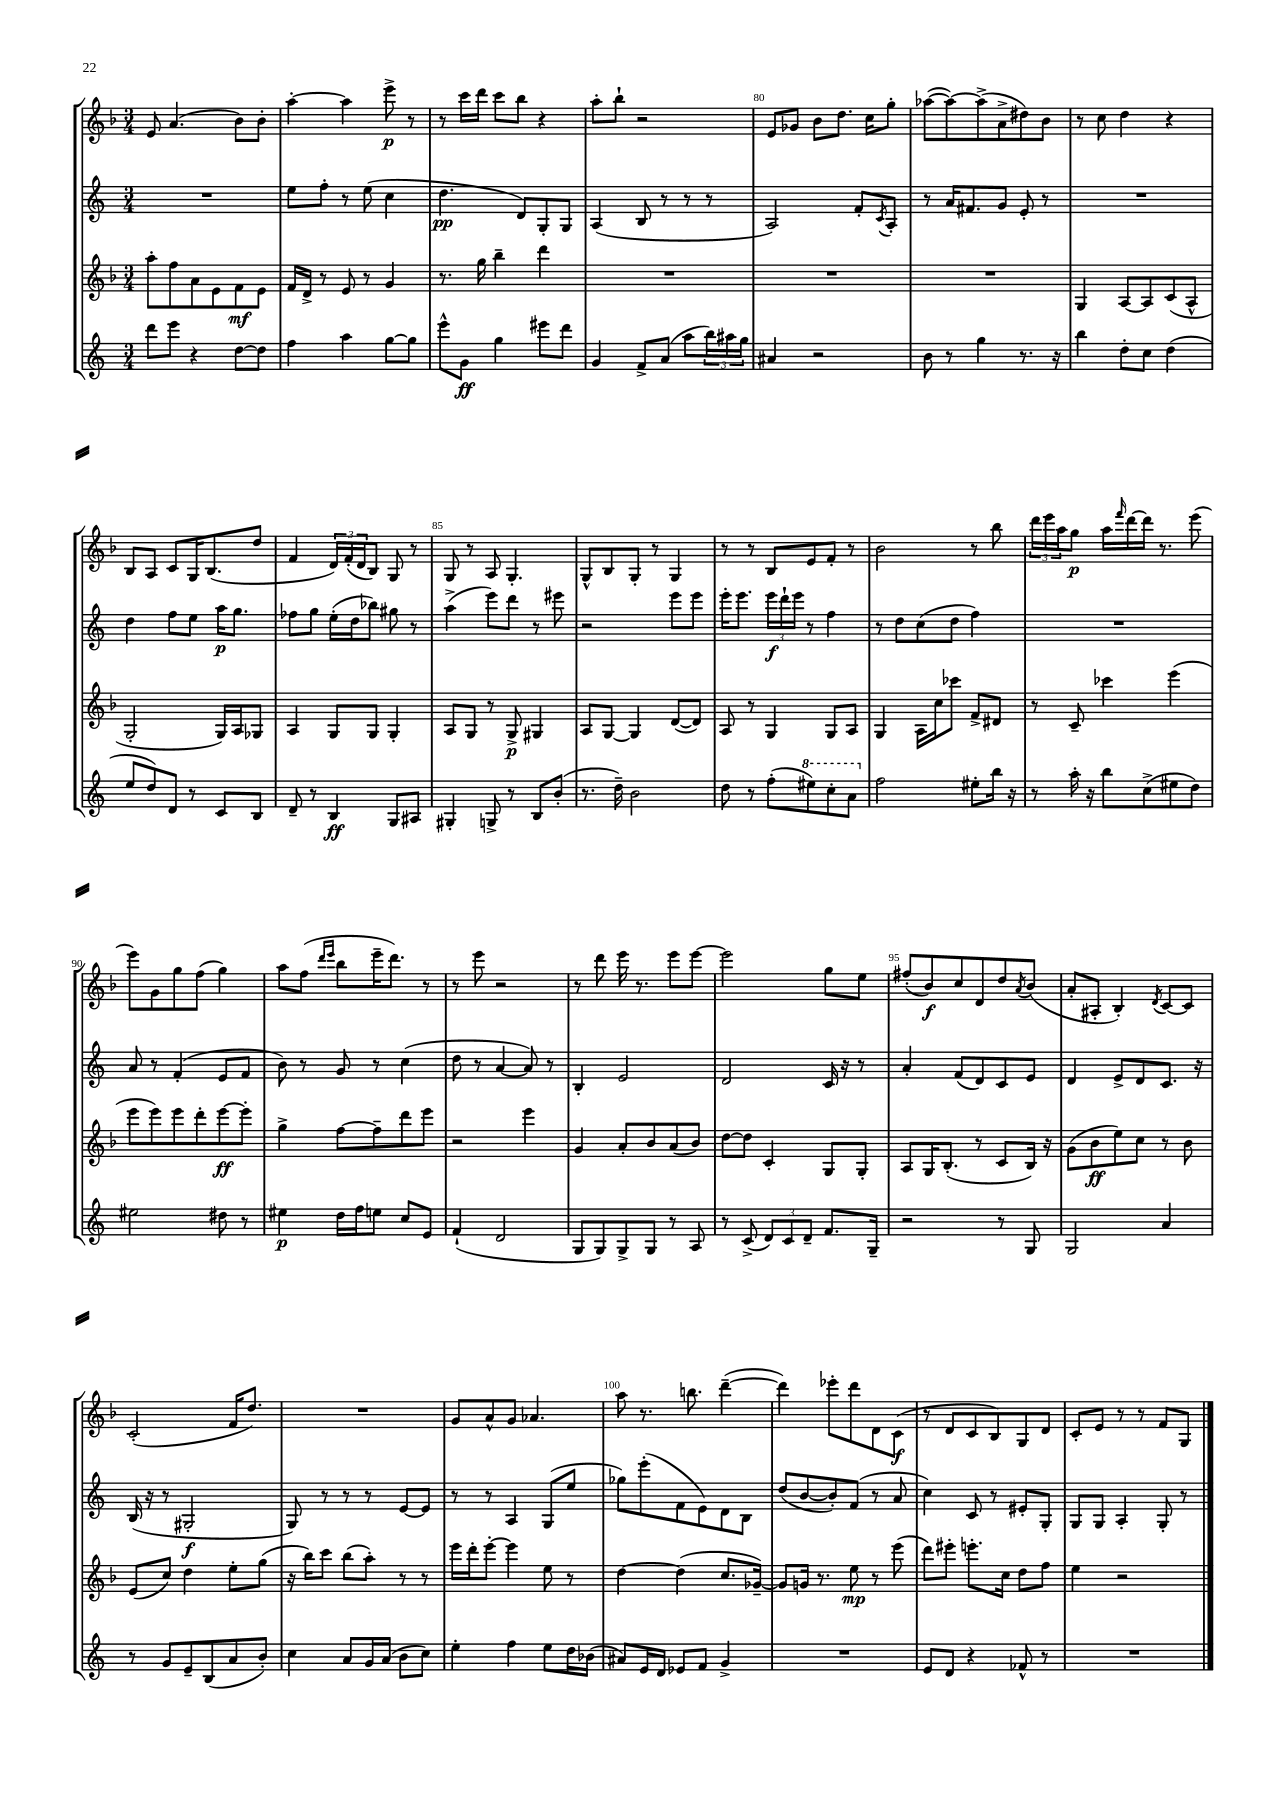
<<
\new StaffGroup <<
\new Staff = "s0" {
    \clef treble \key f \major \numericTimeSignature \time 3/4
    e'8 a'4.( bes'8) bes'8-. |
    a''4~-. a''4 e'''8->\p r8 |
    r8 c'''16 d'''16 c'''8 bes''8 r4 |
    a''8-. bes''8-! r2 |
    e'8 ges'8 bes'8 d''8. c''16 g''8-. |
    aes''8~( aes''8~) aes''8->( a'8-> dis''8) bes'8 |
    r8 c''8 d''4 r4 |
    bes8 a8 c'8 g16 bes8.( d''8 |
    f'4 \tuplet 3/2 { d'16) f'16-.( d'16 } bes8) g8 r8 |
    g8 r8 a8 g4.-. |
    g8-^ bes8 g8-. r8 g4 |
    r8 r8 bes8 e'8 f'8-. r8 |
    bes'2 r8 bes''8 |
    \tuplet 3/2 { d'''16 e'''16 a''16 } g''8\p a''16 \grace { f'''16 } d'''16~ d'''16 r8. e'''8( |
    e'''8) g'8 g''8 f''8( g''4) |
    a''8 f''8( \grace { d'''16 e'''16 } bes''8 e'''16-- d'''8.) r8 |
    r8 e'''8 r2 |
    r8 d'''8 e'''16 r8. e'''8 e'''8~ |
    e'''2 g''8 e''8 |
    fis''8-.( bes'8\f) c''8 d'8 d''8 \acciaccatura { a'8 } bes'8( |
    a'8-. ais8-. bes4-.) \acciaccatura { d'8 } c'8~ c'8 |
    c'2-.( f'16 d''8.) |
    R2. |
    g'8 a'8-^ g'8 aes'4. |
    a''8 r8. b''8. d'''4~--( |
    d'''4) ees'''8-. d'''8 d'8 c'8\f( |
    r8 d'8 c'8 bes8) g8 d'8 |
    c'8-. e'8 r8 r8 f'8 g8 \bar "|." |
}
\new Staff = "s1" {
    \clef treble \key c \major \numericTimeSignature \time 3/4
    R2. |
    e''8 f''8-. r8 e''8( c''4 |
    d''4.\pp d'8) g8-. g8 |
    a4( b8 r8 r8 r8 |
    a2) f'8-. \acciaccatura { c'8 } a8-. |
    r8 a'16 fis'8. g'8 e'8-. r8 |
    R2. |
    d''4 f''8 e''8 a''16\p g''8. |
    fes''8 g''8 e''16-.( d''16 bes''8) gis''8 r8 |
    a''4->( e'''8) d'''8 r8 eis'''8 |
    r2 e'''8 e'''8 |
    e'''16-. e'''8. \tuplet 3/2 { e'''16\f d'''16-! e'''16 } r8 f''4 |
    r8 d''8 c''8( d''8 f''4) |
    R2. |
    a'8 r8 f'4-.( e'8 f'8 |
    b'8) r8 g'8 r8 c''4( |
    d''8 r8 a'4~ a'8) r8 |
    b4-. e'2 |
    d'2 c'16 r16 r8 |
    a'4-. f'8( d'8) c'8 e'8 |
    d'4 e'8-> d'8 c'8. r16 |
    b16( r16 r8 gis2-.\f |
    g8) r8 r8 r8 e'8~ e'8 |
    r8 r8 a4 g8( e''8 |
    ges''8) e'''8-.( f'8 e'8) d'8 b8 |
    d''8( b'8~ b'8-.) f'8( r8 a'8 |
    c''4) c'8 r8 eis'8-. g8-. |
    g8 g8 a4-. g8-. r8 \bar "|." |
}
\new Staff = "s2" {
    \clef treble \key f \major \numericTimeSignature \time 3/4
    a''8-. f''8 a'8 e'8 f'8\mf e'8 |
    f'16 d'16-> r8 e'8 r8 g'4 |
    r8. g''16 bes''4-- d'''4 |
    R2. |
    R2. |
    R2. |
    g4 a8~ a8 c'8( a8-^ |
    g2-. g16) a16 ges8 |
    a4 g8 g8 g4-. |
    a8 g8 r8 g8->\p gis4 |
    a8 g8~ g4 d'8~( d'8) |
    a8 r8 g4 g8 a8 |
    g4 a16 c''16 ces'''8 f'8-> dis'8 |
    r8 c'8-- ces'''4 e'''4( |
    e'''8 e'''8) e'''8 d'''8-. e'''8~\ff e'''8-. |
    g''4-> f''8~ f''8-- d'''8 e'''8 |
    r2 e'''4 |
    g'4 a'8-. bes'8 a'8( bes'8) |
    d''8~ d''8 c'4-. g8 g8-. |
    a8 g16 bes8.-.( r8 c'8 bes16) r16 |
    g'8( bes'8\ff e''8) c''8 r8 bes'8 |
    e'8( c''8) d''4 e''8-. g''8( |
    r16 bes''16) c'''8 bes''8( a''8-.) r8 r8 |
    e'''16 d'''16-. e'''8~-. e'''4 e''8 r8 |
    d''4~ d''4( c''8. ges'16~--) |
    ges'8 g'16 r8. e''8\mp r8 e'''8( |
    d'''8) eis'''8-. e'''8.-. c''16 d''8 f''8 |
    e''4 r2 \bar "|." |
}
\new Staff = "s3" {
    \clef treble \key c \major \numericTimeSignature \time 3/4
    d'''8 e'''8 r4 d''8~ d''8 |
    f''4 a''4 g''8~ g''8 |
    e'''8-^ g'8\ff g''4 eis'''8 d'''8 |
    g'4 f'8-> a'8( a''8 \tuplet 3/2 { b''16) ais''16 g''16 } |
    ais'4 r2 |
    b'8 r8 g''4 r8. r16 |
    b''4 d''8-. c''8 d''4( |
    e''8 d''8) d'8 r8 c'8 b8 |
    d'8-- r8 b4\ff g8 ais8 |
    gis4-. g8-> r8 b8 b'8-.( |
    r8. d''16--) b'2 |
    d''8 r8 f''8-.( \ottava #1 eis'''8) c'''8-. a''8 \ottava #0 |
    f''2 eis''8-. b''16 r16 |
    r8 a''16-. r16 b''8 c''8->( eis''8 d''8) |
    eis''2 dis''8 r8 |
    eis''4\p d''16 f''16 e''8 c''8 e'8 |
    f'4-!( d'2 |
    g8 g8) g8-> g8 r8 a8 |
    r8 c'8->( \tuplet 3/2 { d'8) c'8 d'8-- } f'8. g16-- |
    r2 r8 g8 |
    g2 a'4 |
    r8 g'8 e'8-- b8( a'8 b'8-.) |
    c''4 a'8 g'16 a'16( b'8 c''8) |
    e''4-. f''4 e''8 d''16 bes'16( |
    ais'8) e'16 d'16 ees'8 f'8 g'4-> |
    R2. |
    e'8 d'8 r4 fes'8-^ r8 |
    R2. \bar "|." |
}
>>
>>
\layout { \context { \Score currentBarNumber = #76 \override BarNumber.break-visibility = ##(#f #t #t) barNumberVisibility = #(every-nth-bar-number-visible 5) } }
